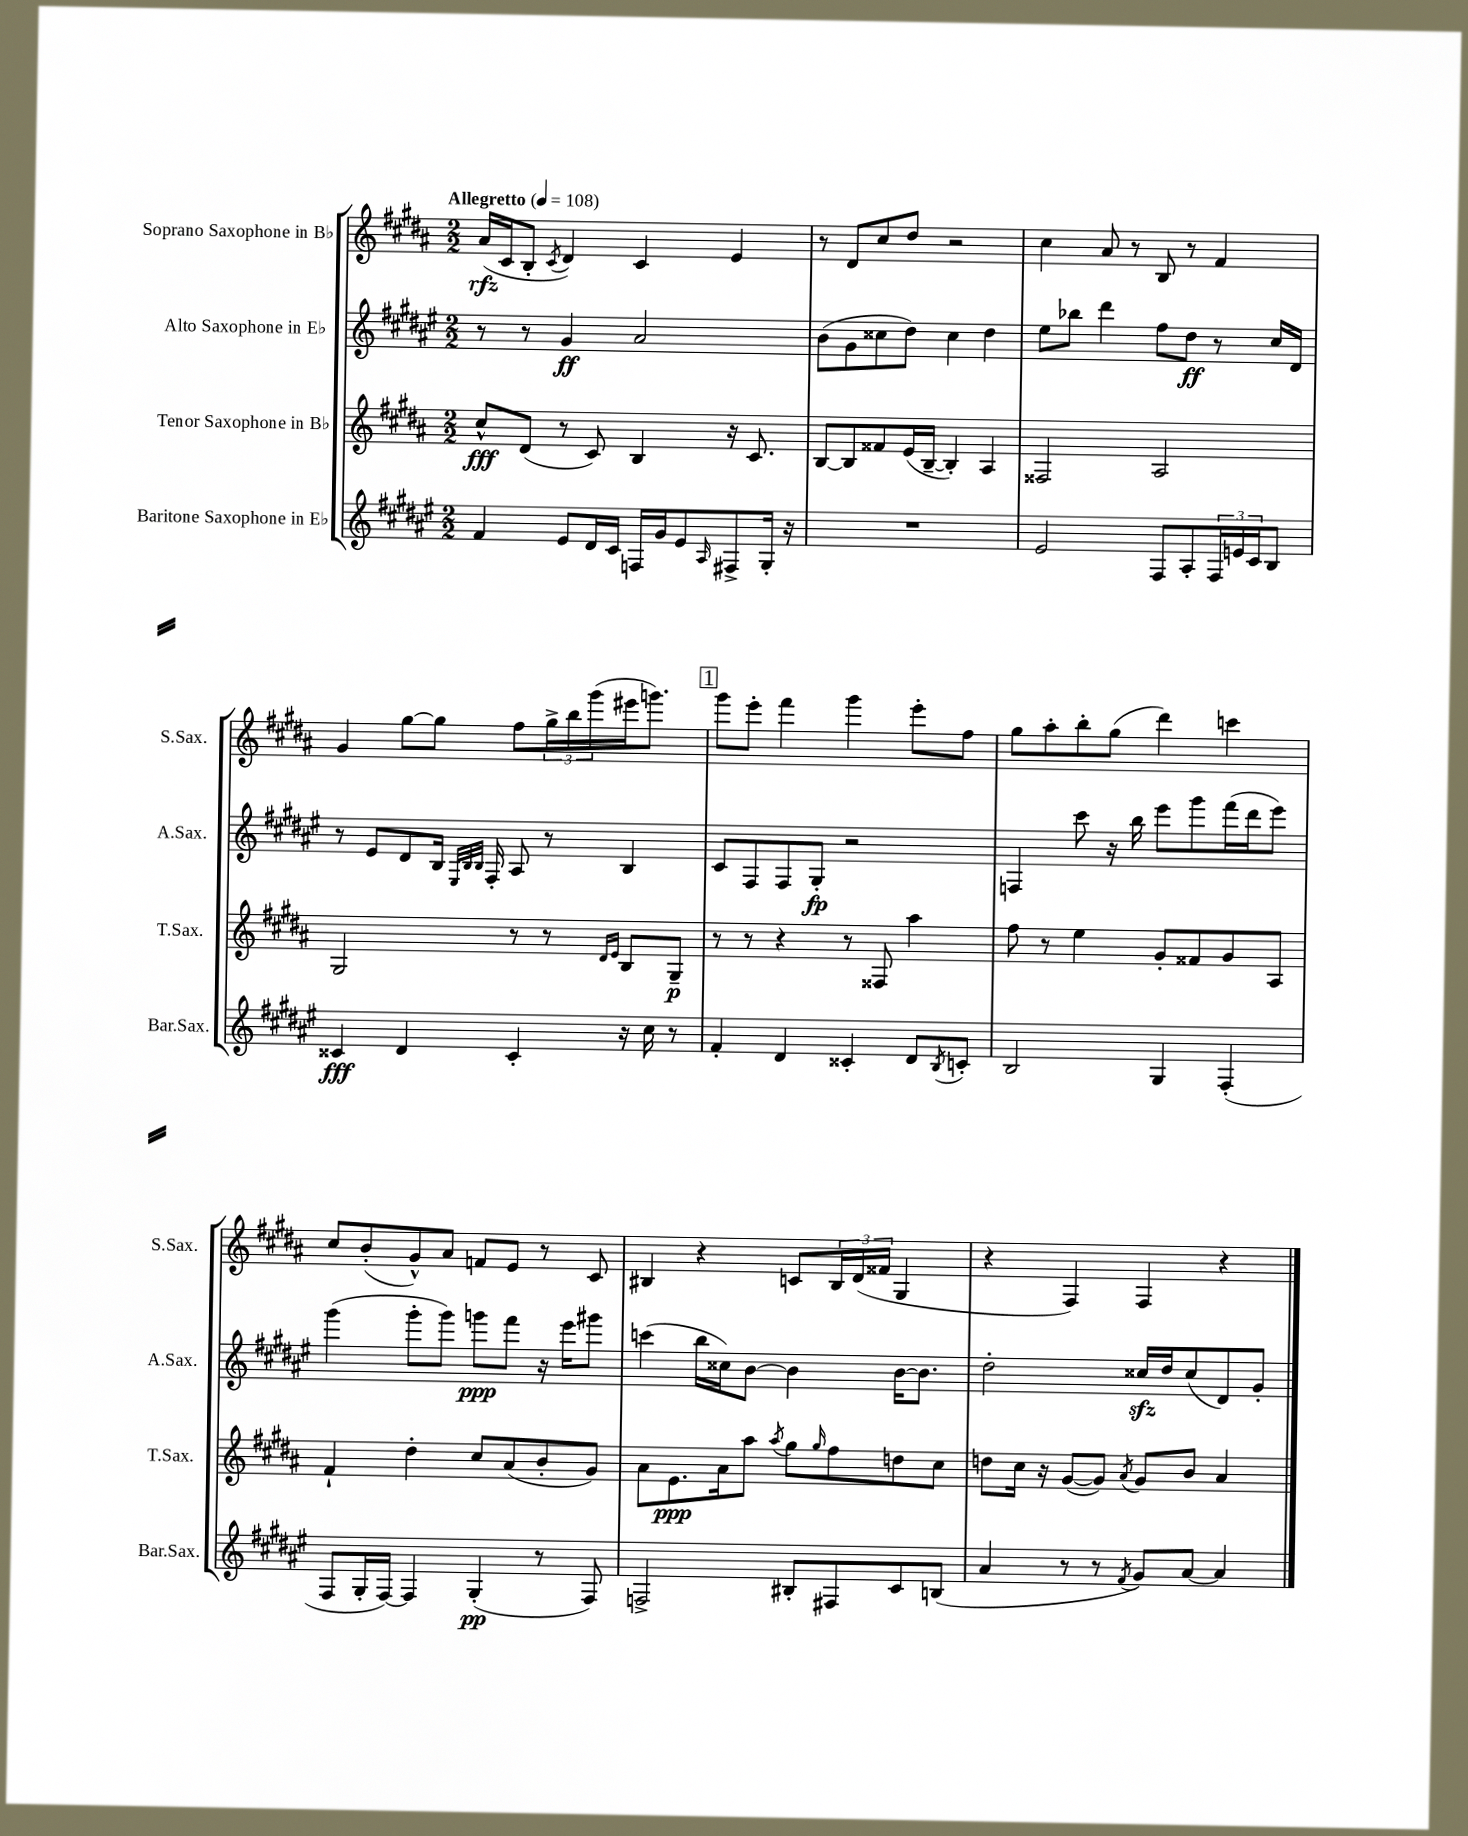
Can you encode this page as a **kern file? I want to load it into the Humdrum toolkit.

**kern	**kern	**kern	**kern
*staff4	*staff3	*staff2	*staff1
*clefG2	*clefG2	*clefG2	*clefG2
*k[f#c#g#d#a#e#]	*k[f#c#g#d#a#]	*k[f#c#g#d#a#e#]	*k[f#c#g#d#a#]
*M2/2	*M2/2	*M2/2	*M2/2
*MM108	*MM108	*MM108	*MM108
4f#	8cc#^^	8r	(16a#
.	.	.	16c#
.	(8d#	8r	8B'
.	.	.	8qc#
8e#	8r	4g#	4d#)
16d#	8c#)	.	.
16c#	.	.	.
16F	4B	2a#	4c#
16g#	.	.	.
8e#	.	.	.
16qqA#	.	.	.
8F#^	16r	.	4e
.	8.c#	.	.
16G#'	.	.	.
16r	.	.	.
=	=	=	=
1r	[8B	(8b	8r
.	8B]	8g#	8d#
.	8f##	8cc##	8cc#
.	(16e	8dd#)	8dd#
.	[16B~	.	.
.	4B'])	4cc##	2r
.	4A#	4dd#	.
=	=	=	=
2e#	2F##	8ee#	4cc#
.	.	8bb-	.
.	.	4ddd#	8a#
.	.	.	8r
8F#	2A#	8ff#	8B
8A#'	.	8dd#	8r
24F#	.	8r	4f#
24e	.	.	.
24c#	.	.	.
8B	.	16cc#	.
.	.	16d#	.
=	=	=	=
4c##	2G#	8r	4g#
.	.	8e#	.
4d#	.	8d#	[8gg#
.	.	16B	8gg#]
.	.	32qqE#	.
.	.	32qqB	.
.	.	32qqB	.
.	.	16F#'	.
4c##'	8r	8A#	8ff#
.	8r	8r	24gg#^
.	.	.	24bb
.	.	.	(24ggg#
.	16qqd#	.	.
.	16qqe	.	.
16r	8B	4B	16eee#
16cc#	.	.	8.ggg)
8r	8G#~	.	.
=	=	=	=
4f#'	8r	8c#	8ggg#
.	8r	8F#	8eee'
4d#	4r	8F#	4fff#
.	.	8G#'	.
4c##'	8r	2r	4ggg#
.	8F##	.	.
8d#	4aa#	.	8eee'
8qB	.	.	.
8c'	.	.	8ff#
=	=	=	=
2B	8ff#	4F	8gg#
.	8r	.	8aa#'
.	4ee	8ccc#	8bb'
.	.	16r	(8gg#
.	.	16bb	.
4G#	8g#'	8eee#	4ddd#)
.	8f##	8ggg#	.
(4F#'	8g#	(16fff#	4ccc
.	.	16ddd#	.
.	8A#	8eee#)	.
=	=	=	=
8F#	4f#`	(4ggg#	8cc#
16G#'	.	.	(8b'
[16F#)	.	.	.
4F#]	4dd#'	8ggg#'	8g#^^)
.	.	8ggg#)	8a#
(4G#'	8cc#	8ggg	8f
.	(8a#	8fff#	8e
8r	8b'	16r	8r
.	.	16eee#	.
8F#)	8g#)	8ggg#	8c#
=	=	=	=
2F^	8a#	(4ccc	4B#
.	8.e	.	.
.	.	16bb	4r
.	16a#	16cc##)	.
.	8aa#	[8b	.
.	8qaa#	.	.
8B#'	8gg#	4b]	8c
.	16qqgg#	.	.
8F#	8ff#	.	24B#
.	.	.	(24d#
.	.	.	24f##
8c#	8dd	[16b	4G#
.	.	8.b]	.
(8B	8cc#	.	.
=	=	=	=
4a#	8dd	2dd#'	4r
.	16cc#	.	.
.	16r	.	.
8r	([8g#	.	4F#)
8r	8g#])	.	.
8qf#	8qa#	.	.
8g#)	8g#	16cc##	4F#
.	.	16dd#	.
[8a#	8b	(8cc##	.
4a#]	4a#	8d#)	4r
.	.	8g#'	.
==	==	==	==
*-	*-	*-	*-
